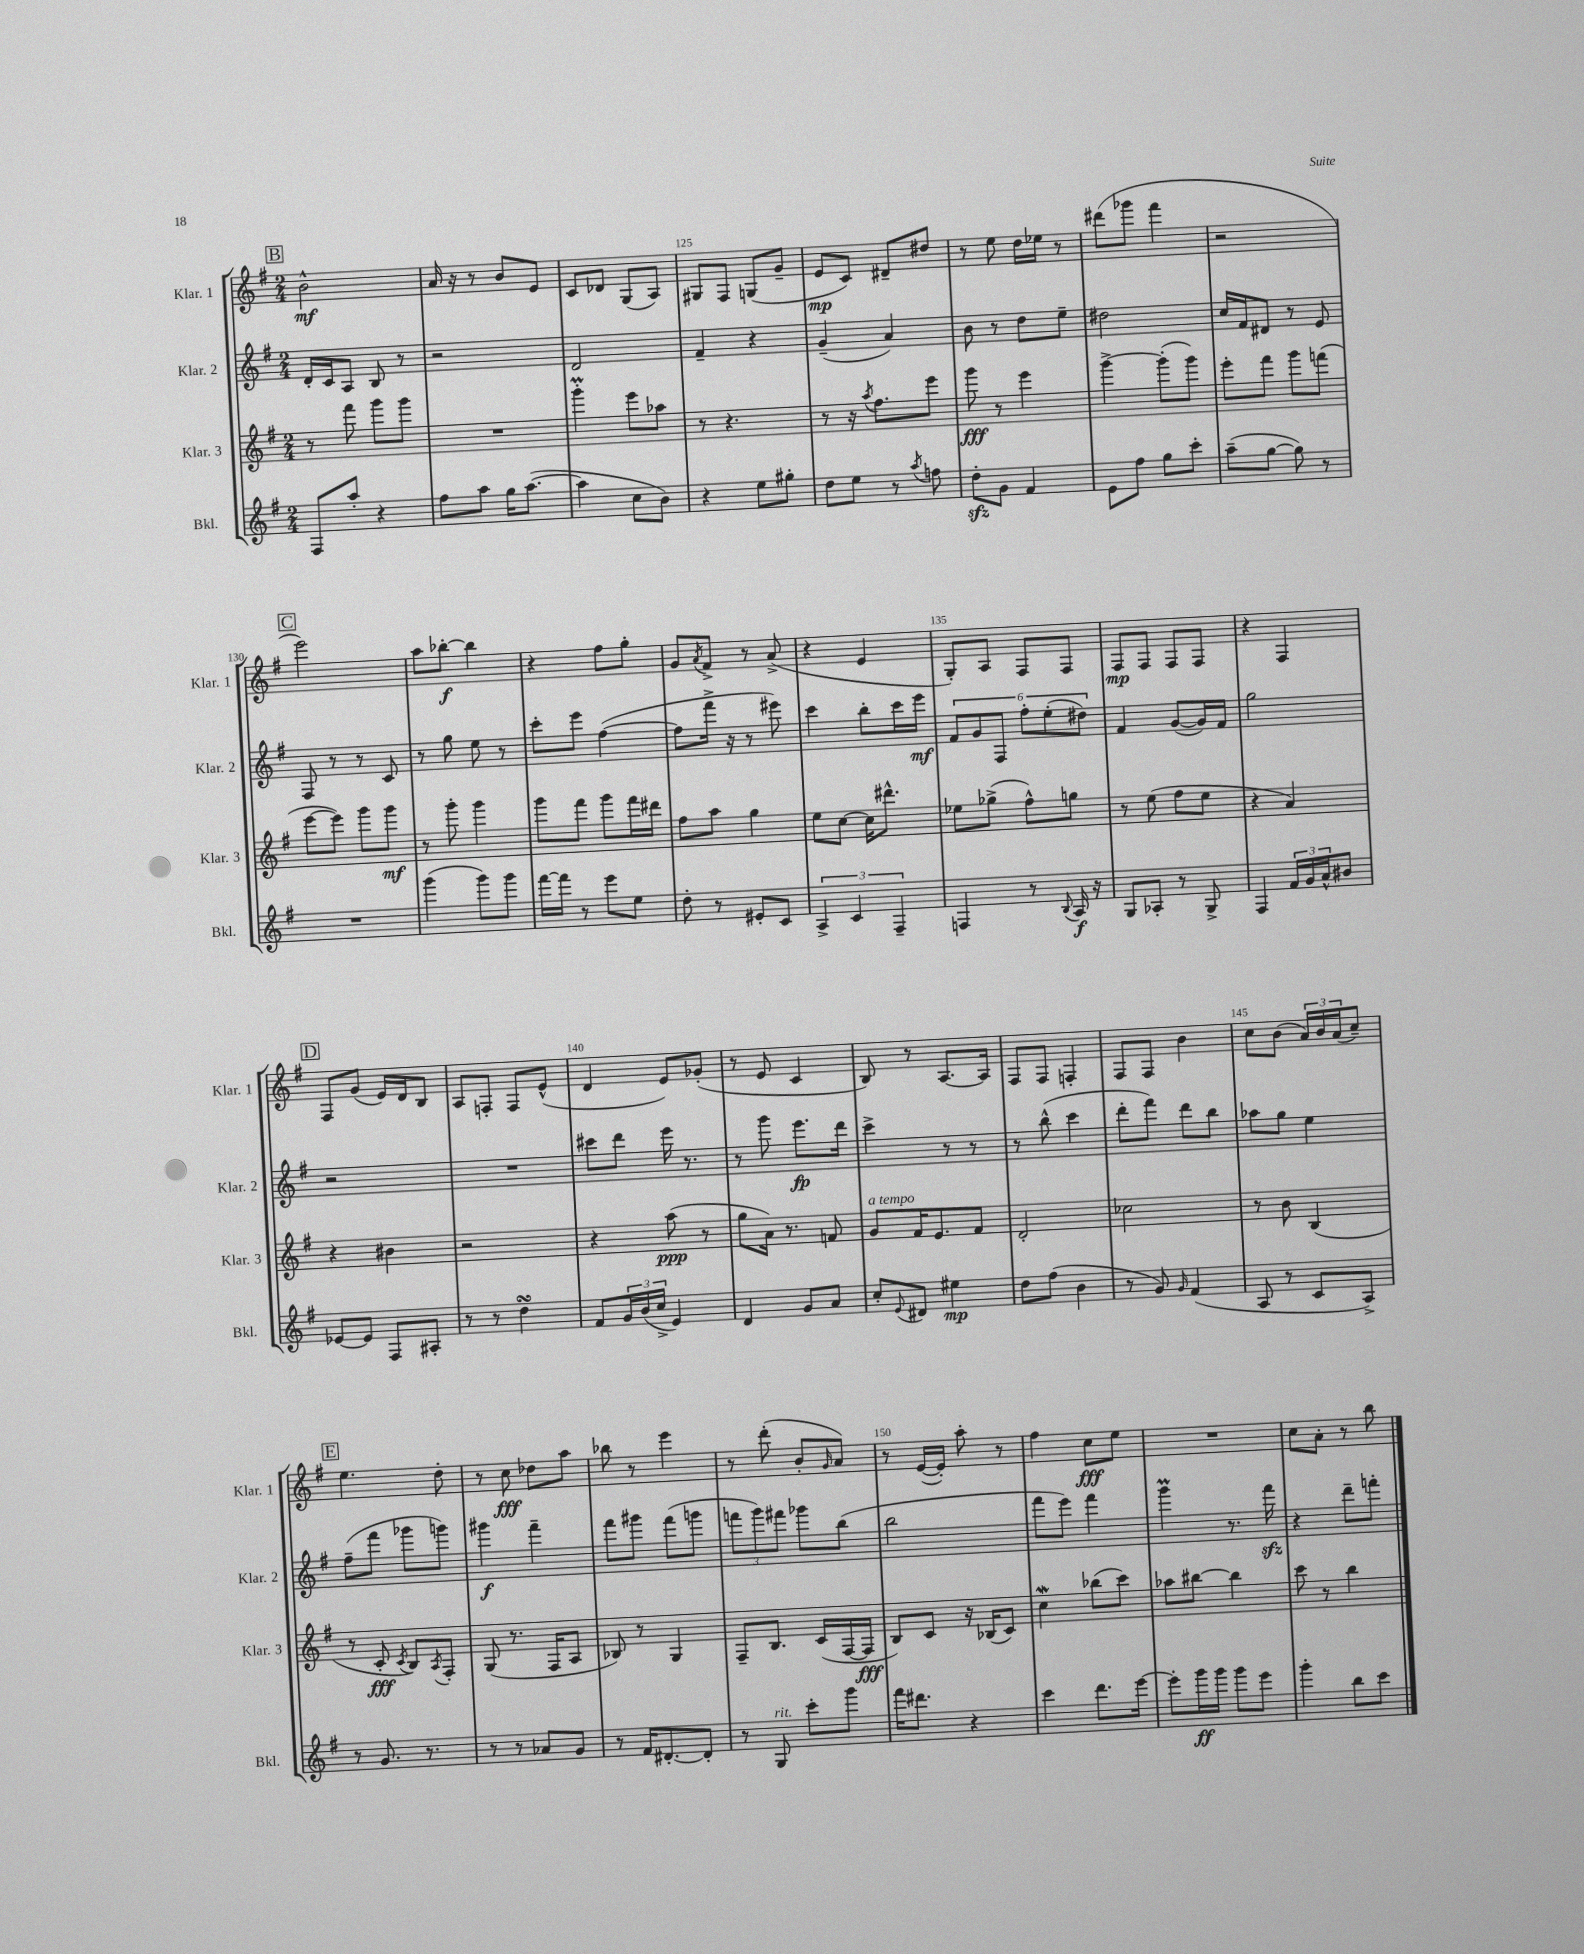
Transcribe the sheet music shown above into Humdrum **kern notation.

**kern	**dynam	**kern	**dynam	**kern	**dynam	**kern	**dynam
*part4	*part4	*part3	*part3	*part2	*part2	*part1	*part1
*staff4	*staff4	*staff3	*staff3	*staff2	*staff2	*staff1	*staff1
*I"Bkl.	*	*I"Klar. 3	*	*I"Klar. 2	*	*I"Klar. 1	*
*I'Bkl.	*	*I'Klar. 3	*	*I'Klar. 2	*	*I'Klar. 1	*
*clefG2	*	*clefG2	*	*clefG2	*	*clefG2	*
*k[f#]	*	*k[f#]	*	*k[f#]	*	*k[f#]	*
*M2/4	*	*M2/4	*	*M2/4	*	*M2/4	*
!!LO:REH:place=s1:t=B
=122	=122	=122	=122	=122	=122	=122	=122
8F#/L	.	8r	.	16d'/LL	.	2b^^\	mf
.	.	.	.	16c/J	.	.	.
8aa'/J	.	8fff#\	.	8A/J	.	.	.
4r	.	8ggg\L	.	8B/	.	.	.
.	.	8ggg\J	.	8r	.	.	.
=123	=123	=123	=123	=123	=123	=123	=123
8ff#\L	.	2r	.	2r	.	16a/	.
.	.	.	.	.	.	16r	.
8aa\J	.	.	.	.	.	8r	.
16gg\KL	.	.	.	.	.	8b/L	.
([8.aa\J	.	.	.	.	.	.	.
.	.	.	.	.	.	8e/J	.
=124	=124	=124	=124	=124	=124	=124	=124
4aa\]	.	4gggM'\	.	2d/	.	8c/L	.
.	.	.	.	.	.	8d-X/J	.
8cc\L	.	8eee\L	.	.	.	(8G/L	.
8b\J)	.	8aa-X\J	.	.	.	8A/J)	.
=125	=125	=125	=125	=125	=125	=125	=125
4r	.	8r	.	4f#~/	.	8G#X/L	.
.	.	4.r	.	.	.	8F#/J	.
8ee\L	.	.	.	4r	.	(8Gn/L	.
8gg#X'\J	.	.	.	.	.	8g~/J	.
=126	=126	=126	=126	=126	=126	=126	=126
8dd\L	.	8r	.	(4g~/	.	8e/L	mp
8ee\J	.	16r	.	.	.	8c/J)	.
.	.	8qaa/	.	.	.	.	.
.	.	8.ff#\L	.	.	.	.	.
8r	.	.	.	4a/)	.	8d#X~/L	.
8qaa/	.	.	.	.	.	.	.
8ffn\	.	8eee\J	.	.	.	8dd#X/J	.
=127	=127	=127	=127	=127	=127	=127	=127
8ddzz'\L	.	8ggg\	fff	8b\	.	8r	.
8g\J	.	8r	.	8r	.	8ee\	.
4f#/	.	4eee\	.	8dd\L	.	16dd\LL	.
.	.	.	.	.	.	16ee-X\JJ	.
.	.	.	.	8ee~\J	.	8r	.
=128	=128	=128	=128	=128	=128	=128	=128
8e\L	.	[4ggg^\	.	2dd#X\	.	(8ddd#X\L	.
8ff#\J	.	.	.	.	.	8ggg-X\J	.
8gg\L	.	(8ggg'\L]	.	.	.	4fff#\	.
8ccc'\J	.	8ggg\J)	.	.	.	.	.
=129	=129	=129	=129	=129	=129	=129	=129
(8aa~\L	.	8eee'\L	.	16cc/LL	.	2r	.
.	.	.	.	16f#/J	.	.	.
[8gg\J	.	8fff#\J	.	8d#X/J	.	.	.
8gg\])	.	8ggg\L	.	8r	.	.	.
8r	.	(8fffn\J	.	8e/	.	.	.
!!LO:LB:g=z
!!LO:REH:place=s1:t=C
=130	=130	=130	=130	=130	=130	=130	=130
2r	.	[8eee\L	.	8F#/	.	2eee\)	.
.	.	8eee\J])	.	8r	.	.	.
.	.	8ggg\L	.	8r	.	.	.
.	.	8ggg\J	mf	8c/	.	.	.
=131	=131	=131	=131	=131	=131	=131	=131
(4ggg\	.	8r	.	8r	.	8aa\L	.
.	.	8ggg'\	.	8gg\	.	[8bb-X'\J	f
8ggg\L)	.	4ggg\	.	8ee\	.	4bb-\]	.
8ggg\J	.	.	.	8r	.	.	.
=132	=132	=132	=132	=132	=132	=132	=132
[16fff#\LL	.	8ggg\L	.	8ccc'\L	.	4r	.
16fff#\JJ]	.	.	.	.	.	.	.
8r	.	8fff#\J	.	8eee\J	.	.	.
8eee\L	.	8ggg\L	.	([4ff#\	.	8ff#\L	.
8ee\J	.	16fff#\L	.	.	.	8gg'\J	.
.	.	16ddd#X\JJ	.	.	.	.	.
=133	=133	=133	=133	=133	=133	=133	=133
8dd'\	.	8ff#\L	.	8ff#\L]	.	8g/L	.
.	.	.	.	.	.	8qa/	.
8r	.	8aa\J	.	16fff#^\Jk	.	8f#^/J	.
.	.	.	.	16r	.	.	.
8e#X'/L	.	4gg\	.	8r	.	8r	.
8c/J	.	.	.	8eee#X\)	.	(8a^/	.
=134	=134	=134	=134	=134	=134	=134	=134
6A^/	.	8ee\L	.	4ccc\	.	4r	.
.	.	[8cc\J	.	.	.	.	.
6c/	.	.	.	.	.	.	.
.	.	16cc\KL]	.	8bb'\L	.	4e/	.
.	.	8.ddd#X^^\J	.	.	.	.	.
6F#~/	.	.	.	.	.	.	.
.	.	.	.	16ccc\L	.	.	.
.	.	.	.	16eee\JJ	mf	.	.
=135	=135	=135	=135	=135	=135	=135	=135
4Fn/	.	8ee-X\L	.	12f#/L	.	8G'/L)	.
.	.	.	.	12g/	.	.	.
.	.	(8gg-X^\J	.	.	.	8A/J	.
.	.	.	.	12F#/J	.	.	.
8r	.	8ff#^^\L)	.	12ff#'\L	.	8F#/L	.
.	.	.	.	(12ee'\	.	.	.
8qqB/	.	.	.	.	.	.	.
16A/	f	8ggn\J	.	.	.	8F#/J	.
.	.	.	.	12dd#X\J)	.	.	.
16r	.	.	.	.	.	.	.
=136	=136	=136	=136	=136	=136	=136	=136
8G/L	.	8r	.	4f#/	.	8F#/L	mp
8A-X'/J	.	(8ee\	.	.	.	8F#/J	.
8r	.	8ff#\L	.	([8g/L	.	8F#/L	.
8G^/	.	8ee\J	.	16g/L])	.	8F#/J	.
.	.	.	.	16f#/JJ	.	.	.
=137	=137	=137	=137	=137	=137	=137	=137
4F#/	.	4r	.	2gg\	.	4r	.
24f#/LL	.	4a/)	.	.	.	4F#/	.
24g/	.	.	.	.	.	.	.
24a^^/J	.	.	.	.	.	.	.
8b#X/J	.	.	.	.	.	.	.
!!LO:LB:g=z
!!LO:REH:place=s1:t=D
=138	=138	=138	=138	=138	=138	=138	=138
[8e-X/L	.	4r	.	2r	.	8F#/L	.
8e-/J]	.	.	.	.	.	(8g/J	.
8F#/L	.	4b#X\	.	.	.	16e/LL)	.
.	.	.	.	.	.	16d/J	.
8A#X'/J	.	.	.	.	.	8B/J	.
=139	=139	=139	=139	=139	=139	=139	=139
8r	.	2r	.	2r	.	8A/L	.
8r	.	.	.	.	.	8Fn'/J	.
4ddsSSS\	.	.	.	.	.	8F/L	.
.	.	.	.	.	.	(8e^^/J	.
=140	=140	=140	=140	=140	=140	=140	=140
8f#/L	.	4r	.	8ccc#X\L	.	4d/	.
24g/L	.	.	.	8ddd\J	.	.	.
(24b/	.	.	.	.	.	.	.
24cc^/JJ	.	.	.	.	.	.	.
4e/)	.	(8aa\	ppp	16eee\	.	8e/L)	.
.	.	.	.	8.r	.	.	.
.	.	8r	.	.	.	(8g-X'/J	.
=141	=141	=141	=141	=141	=141	=141	=141
4d/	.	8gg\L	.	8r	.	8r	.
.	.	16a\Jk)	.	8ggg\	.	8e/	.
.	.	8.r	.	.	.	.	.
8g/L	.	.	.	8.eee\L	fp	4c/	.
8a/J	.	8fn/	.	.	.	.	.
.	.	.	.	16ddd\Jk	.	.	.
=142	=142	=142	=142	=142	=142	=142	=142
!	!	!LO:TX:a:i:t=a tempo	!	!	!	!	!
8cc'/L	.	8g/L	.	4ccc^\	.	8B/)	.
8qqe/	.	.	.	.	.	.	.
8d#X/J	.	16f#/K	.	.	.	8r	.
.	.	8.e/	.	.	.	.	.
4ee#X\	mp	.	.	8r	.	[8.A/L	.
.	.	8f#/J	.	8r	.	.	.
.	.	.	.	.	.	16A/Jk]	.
=143	=143	=143	=143	=143	=143	=143	=143
8dd\L	.	2d'/	.	8r	.	8F#/L	.
(8ff#\J	.	.	.	(8bb^^\	.	8F#/J	.
4b\	.	.	.	4ccc\	.	4Fn'/	.
=144	=144	=144	=144	=144	=144	=144	=144
8r	.	2cc-X\	.	8ddd'\L	.	8F#/L	.
8g/)	.	.	.	8fff#\J)	.	8F#/J	.
16qqg/	.	.	.	.	.	.	.
(4f#/	.	.	.	8ddd\L	.	4b\	.
.	.	.	.	8bb\J	.	.	.
=145	=145	=145	=145	=145	=145	=145	=145
8A/	.	8r	.	8aa-X\L	.	8cc\L	.
8r	.	8b\	.	8gg\J	.	(8b\J	.
8c/L	.	(4B/	.	4ee\	.	24a/LL)	.
.	.	.	.	.	.	24b/	.
.	.	.	.	.	.	(24a/J	.
8A^/J)	.	.	.	.	.	8cc~/J)	.
!!LO:LB:g=z
!!LO:REH:place=s1:t=E
=146	=146	=146	=146	=146	=146	=146	=146
8r	.	8r	.	(8ff#~\L	.	4.ee\	.
8.g/	.	8c'/	fff	8fff#\J	.	.	.
.	.	8qc/	.	.	.	.	.
.	.	8B/L)	.	8ggg-X\L	.	.	.
8.r	.	.	.	.	.	.	.
.	.	8qA/	.	.	.	.	.
.	.	8F#'/J	.	8gggn\J)	.	8dd'\	.
=147	=147	=147	=147	=147	=147	=147	=147
8r	.	(8G/	.	4ggg#X\	f	8r	.
8r	.	8.r	.	.	.	8cc\	fff
8a-X/L	.	.	.	4fff#~\	.	8dd-X\L	.
.	.	16F#/KL	.	.	.	.	.
8g/J	.	8A/J	.	.	.	8aa\J	.
=148	=148	=148	=148	=148	=148	=148	=148
8r	.	8B-X/)	.	8fff#\L	.	8bb-X\	.
16f#/KL	.	8r	.	8ggg#X\J	.	8r	.
[8.d#X'/	.	.	.	.	.	.	.
.	.	4G/	.	(8fff#\L	.	4eee\	.
8d#'/J]	.	.	.	8gggn\J	.	.	.
=149	=149	=149	=149	=149	=149	=149	=149
8r	.	8F#~/L	.	12fffn\L	.	8r	.
.	.	.	.	12ggg\)	.	.	.
!LO:TX:a:i:t=rit.	!	!	!	!	!	!	!
8G/	.	8.B/J	.	.	.	(8ddd'\	.
.	.	.	.	12fff#X\J	.	.	.
8ccc'\L	.	.	.	8ggg-X\L	.	8b'/L	.
.	.	(16c/LL	.	.	.	.	.
.	.	.	.	.	.	16qqg/	.
8ggg\J	.	[16F#/	.	(8bb\J	.	8a/J)	.
.	.	16F#/JJ]	fff	.	.	.	.
=150	=150	=150	=150	=150	=150	=150	=150
16fff#\KL	.	8B/L)	.	2bb\	.	8r	.
8.ddd#X\J	.	.	.	.	.	.	.
.	.	8c/J	.	.	.	([16e/LL	.
.	.	.	.	.	.	16e'/JJ])	.
4r	.	16r	.	.	.	8aa'\	.
.	.	(16B-X/KL	.	.	.	.	.
.	.	8c/J)	.	.	.	8r	.
=151	=151	=151	=151	=151	=151	=151	=151
4ccc\	.	4ccw\	.	8fff#\L	.	4ff#\	.
.	.	.	.	8eee\J)	.	.	.
8.ddd\L	.	(8bb-X\L	.	4fff#\	.	8cc\L	fff
.	.	8ccc\J)	.	.	.	8ee\J	.
[16eee\Jk	.	.	.	.	.	.	.
=152	=152	=152	=152	=152	=152	=152	=152
8eee'\L]	.	8aa-X\L	.	4gggM\	.	2r	.
16ggg\L	ff	[8bb#X\J	.	.	.	.	.
16ggg\JJ	.	.	.	.	.	.	.
8ggg\L	.	4bb#\]	.	8.r	.	.	.
8eee\J	.	.	.	.	.	.	.
.	.	.	.	16fff#zz\	.	.	.
=153	=153	=153	=153	=153	=153	=153	=153
4ggg'\	.	8ccc\	.	4r	.	8cc\L	.
.	.	8r	.	.	.	8a'\J	.
8bb\L	.	4bb\	.	8ddd~\L	.	8r	.
8ccc\J	.	.	.	8fffn'\J	.	8bb\	.
==	==	==	==	==	==	==	==
*-	*-	*-	*-	*-	*-	*-	*-
